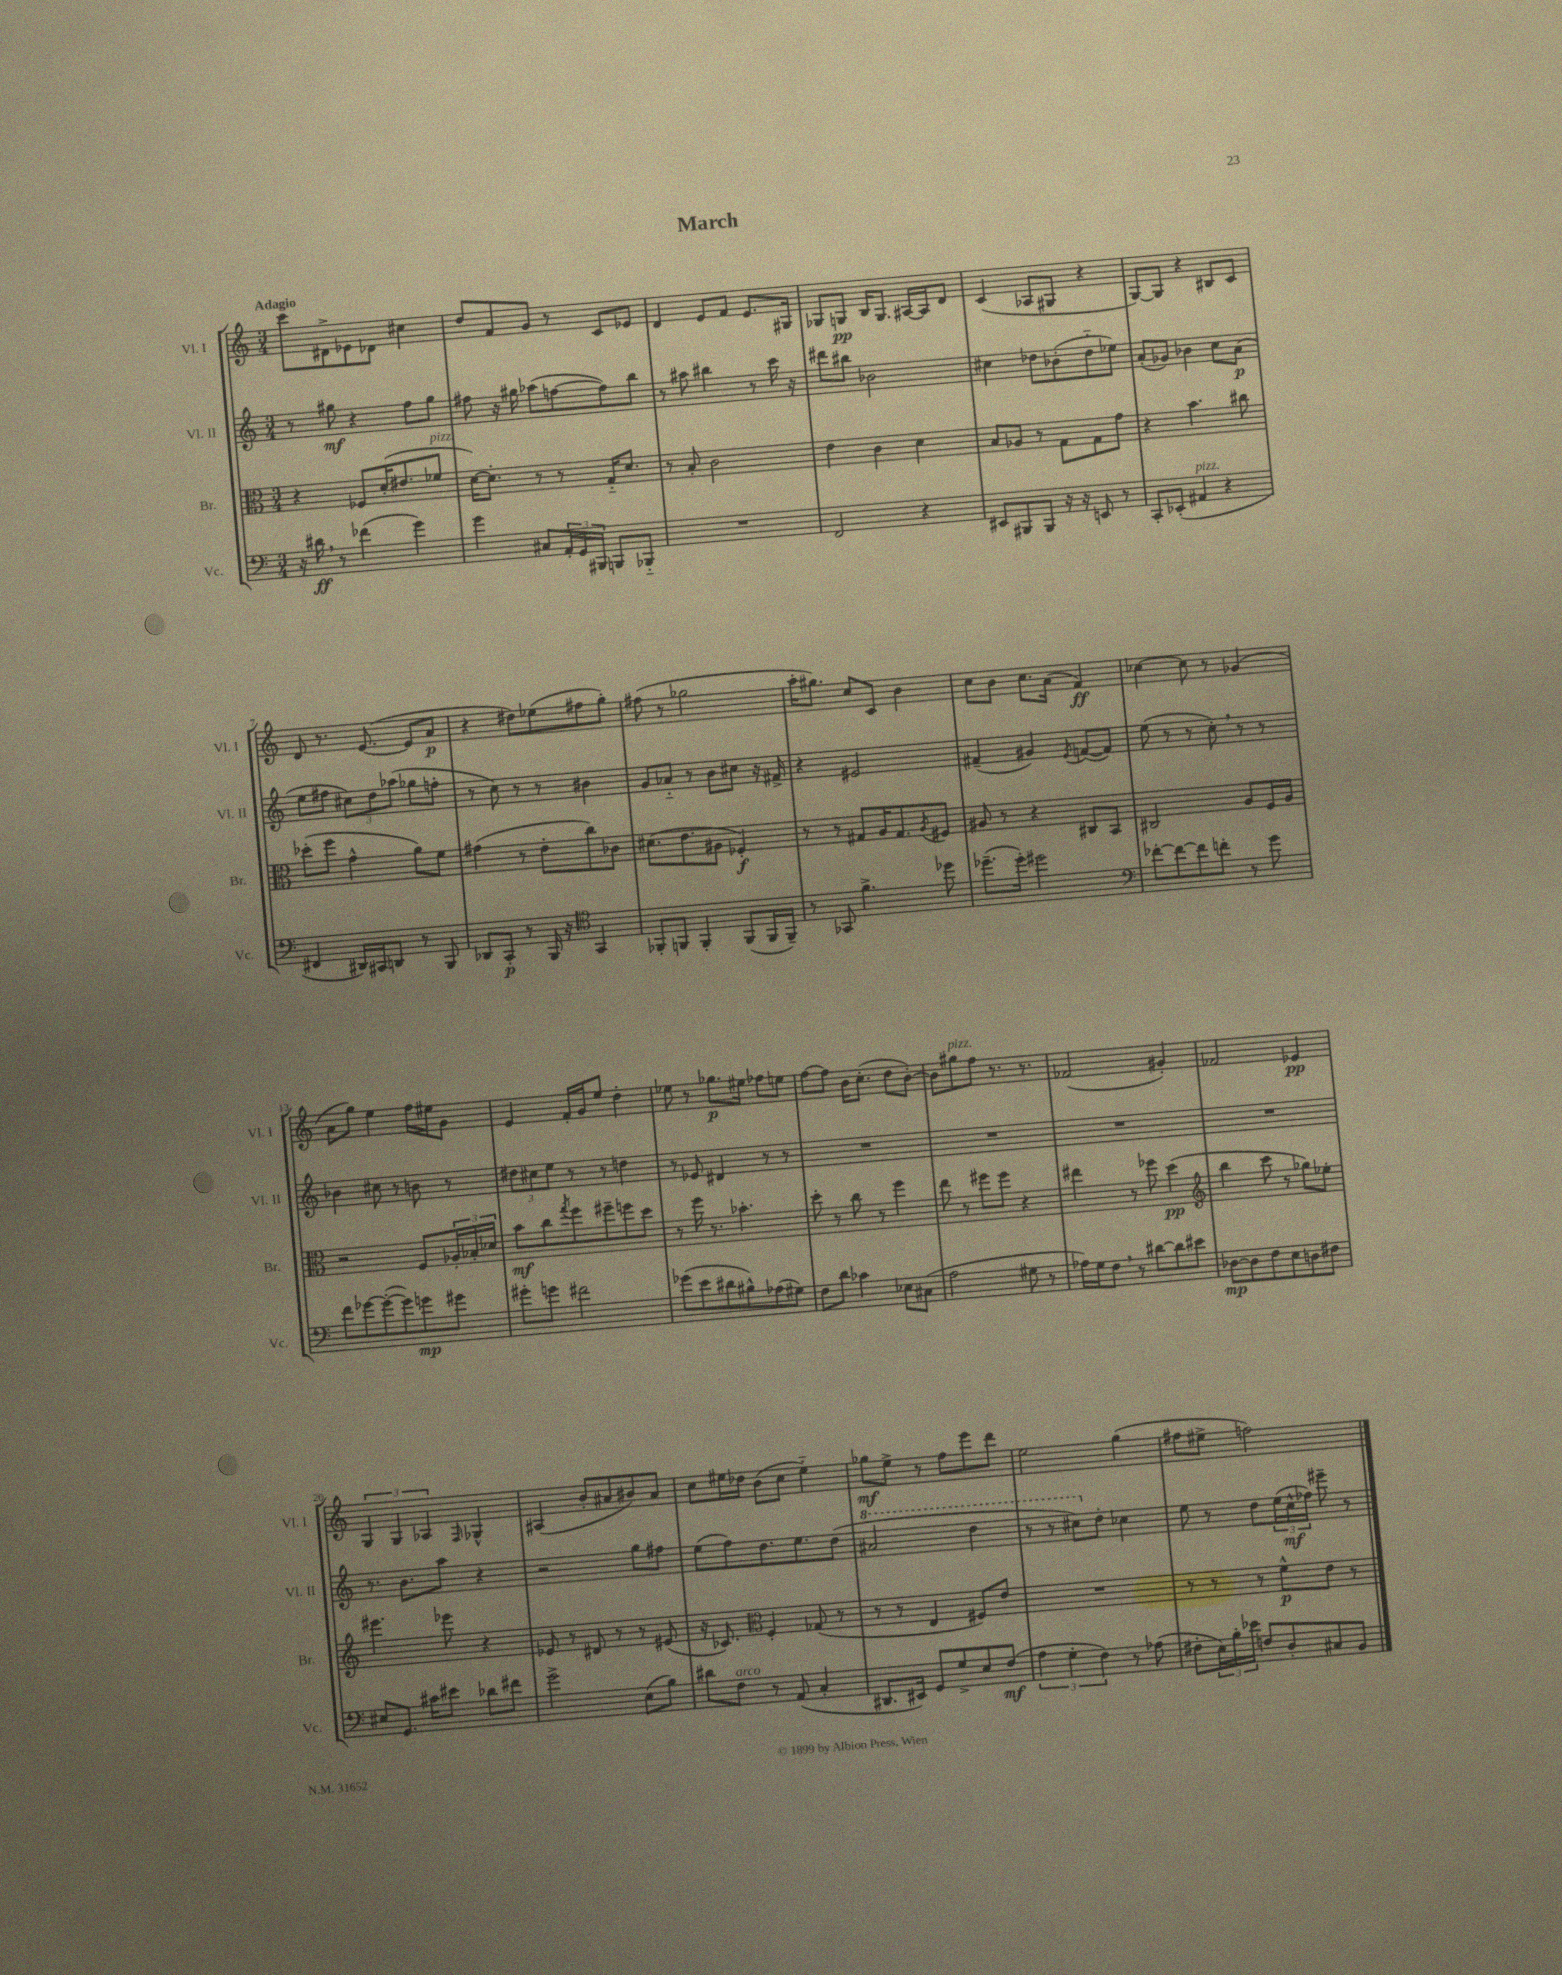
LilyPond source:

\header { title = "March" }
<<
\new StaffGroup <<
\new Staff = "s0" \with { instrumentName = "Vl. I" shortInstrumentName = "Vl. I" } {
    \clef treble \key c \major \numericTimeSignature \time 3/4 \tempo "Adagio"
    c'''8 dis'8-> ees'8 des'8 cis''4 |
    d''8 f'8 g'8 r8 c'8 ees'8 |
    d'4 e'8 f'8 e'8. gis16 |
    ges8 g8\pp b16 g8. ais16~ ais16 d'8 |
    c'4( aes8 gis8 r4 |
    g8~) g8 r4 bis8 c'8 |
    d'8 r8. e'8.~( e'8 a'8\p |
    r4 dis''8) ees''8( fis''8 g''8-.) |
    fis''8( r8 ges''2 |
    a''16-. gis''8.) c''8 c'8 b'4 |
    c''8 b'8 c''8. a'16( f'4\ff) |
    ces''4~ ces''8 r8 ges'4( |
    a'8 g''8) e''4 f''16 eis''16 g'8 |
    e'4 f'16-. g'16 e''8 d''4-. |
    ees''8 r8 ges''8.\p eis''16 fes''8 e''8 |
    f''8~ f''8 b'16 c''8.-.( d''8 b'8~-.) |
    b'8 gis''8^\markup { \italic "pizz." } f''8 r8. r8. |
    fes'2( gis'4-.) |
    fes'2 ees'4\pp |
    \tuplet 3/2 { g4 g4 aes4 } \grace { f16 } ges4-^ |
    ais4( b'8-. ais'8 bis'8) ais'8 |
    c''8 eis''16 des''16 b'8( c''8 eis''4-_) |
    ges''8\mf e''8-> r8 f''8 e'''8 d'''8 |
    e''2 g''4( |
    fis''8 eis''8-> f''2) \bar "|." |
}
\new Staff = "s1" \with { instrumentName = "Vl. II" shortInstrumentName = "Vl. II" } {
    \clef treble \key c \major \numericTimeSignature \time 3/4
    r8 gis''8\mf r4 f''8 gis''8 |
    fis''8 r16 gis''16 aes''8( f''8~ f''8) b''8 |
    r8 ais''8 bis''4 r8 c'''16 r16 |
    dis'''8 bis''8 bes'2 |
    cis''4 des''8 bes'8-.( des''8-_ ees''8) |
    a'8-.( ges'8) bes'4 c''8 a'8\p( |
    e''8 fis''8 \tuplet 3/2 { cis''8) d''8 aes''8( } ges''8 f''8-. |
    r8 c''8) r8 r8 bis'4 |
    g'8 aes'8-_ r8 b'8 cis''8 r16 fis'16-> |
    r4 eis'2 |
    fis'4--( gis'4) \acciaccatura { e'8 } f'8~( f'8) |
    e''8( r8 r8 c''8-.) \breathe r8 r8 |
    bes'4 cis''8 r8 b'8 r8 |
    \tuplet 3/2 { dis''8 cis''8 e''8 } r8 r8 d''4 |
    r8 ees'8 dis'4 r8 r8 |
    R2. |
    R2. |
    R2. |
    R2. |
    r8. b'8. a''8 r4 |
    r2 g''8 fis''8 |
    e''8( f''8) d''8. e''8. d''8( |
    \ottava #1 ais''2 d'''4 |
    r8 r8 cis'''8) \ottava #0 d''8-. ces''4 |
    e''8 r8 d''8 \tuplet 3/2 { e''16( c''16-^\mf fes''16) } eis'''8-- r8 \bar "|." |
}
\new Staff = "s2" \with { instrumentName = "Br." shortInstrumentName = "Br." } {
    \clef alto \key c \major \numericTimeSignature \time 3/4
    r4 fes8 d'16-.( eis'8. fes'8^\markup { \italic "pizz." } |
    d'16~) d'8.-. r8 r8 g16-_ d'8. |
    r8 b8-. c'2 |
    e'4 c'4 d'4 |
    b8 aes8 r8 g8 g8 g'8 |
    r4 b'4. cis''8 |
    des''8-.( f''8 g'4-^ a'8) f'8 |
    gis'4( r8 e'8-. c''8) ces'8 |
    dis'8.( e'8. ais8 fes4-.\f) |
    r8 r8 gis8 a16 gis8. \acciaccatura { a8 } fis8 |
    ais8 r8 r4 cis8 b,8 |
    cis2 a8 f16 a16 |
    r2 f8 \tuplet 3/2 { aes16-. bes16-. des'16 } |
    b'8\mf c''8 \acciaccatura { g''8 } f''8 fis''8-- f''8 d''8 |
    r8 f''16 r8. bes'4.-. |
    d''8-. r8 c''8 r8 f''4 |
    e''8 r8 fis''8 fis''8 r4 |
    eis''4 r8 fes''8 d''4\pp( |
    \clef treble b''4 c'''8 r8 ges''8) ees''8-. |
    eis'''4. ees'''8 r4 |
    ees'8 r8 dis'8 r8 r8 eis'8( |
    r16 ces'8.) \clef alto f4-. ges8( r8 |
    r8 r8 e4 fis8) e'8 |
    R2. |
    r8 r8 r8 f'8-^\p e'8 r8 \bar "|." |
}
\new Staff = "s3" \with { instrumentName = "Vc." shortInstrumentName = "Vc." } {
    \clef bass \key c \major \numericTimeSignature \time 3/4
    r16 dis'16\ff \breathe r8 fes'4( g'4) |
    g'4 cis8 \tuplet 3/2 { a,16-. g,16 bis,,16 } b,,8 bes,,8-_ |
    R2. |
    f,2 r4 |
    eis,8 bis,,8 bis,,8 r16 r16 e,8 r8 |
    c,8-. ees,8-.( ais,4^\markup { \italic "pizz." } r4 |
    fis,4 dis,16) cis,16 d,8 r8 b,,8 |
    des,8 c,8-.\p r8 b,,16 r16 \clef tenor g,4 |
    fes,8-. f,8 f,4-. f,8( f,16 f,16--) |
    r8 ges,8 f'4.-> des''8 |
    des''8.--( des''16-.) dis''2 |
    \clef bass fes'8~-. fes'8~ fes'8 f'8-. r8 g'8 |
    f'8 ges'8~ ges'8~-.( ges'8) g'8\mp gis'8 |
    gis'8-. g'8 fis'2 |
    ges'8( e'8 dis'8 bis8-^) aes8( gis8) |
    f8 d'8 ces'4 ees8 cis8( |
    a2 gis8 r8 |
    aes16) g16 f8 \breathe r8 dis'8~ dis'8 eis'8 |
    des8~\mp des8 f8 e8 d8 fis8 |
    eis8 g,8. cis'16 eis'8 des'8 fis'8 |
    g'2-> e8( b8) |
    dis'8 f8^\markup { \italic "arco" } r8 a,8( c4-. |
    dis,8. eis,16) g,8 g8-> e8 f8\mf( |
    \tuplet 3/2 { a4 g4-. f4) } r8 aes8( |
    fis8-. \tuplet 3/2 { e16) b16-. ees'16 } f8 d8-. cis8 b,8 \bar "|." |
}
>>
>>
